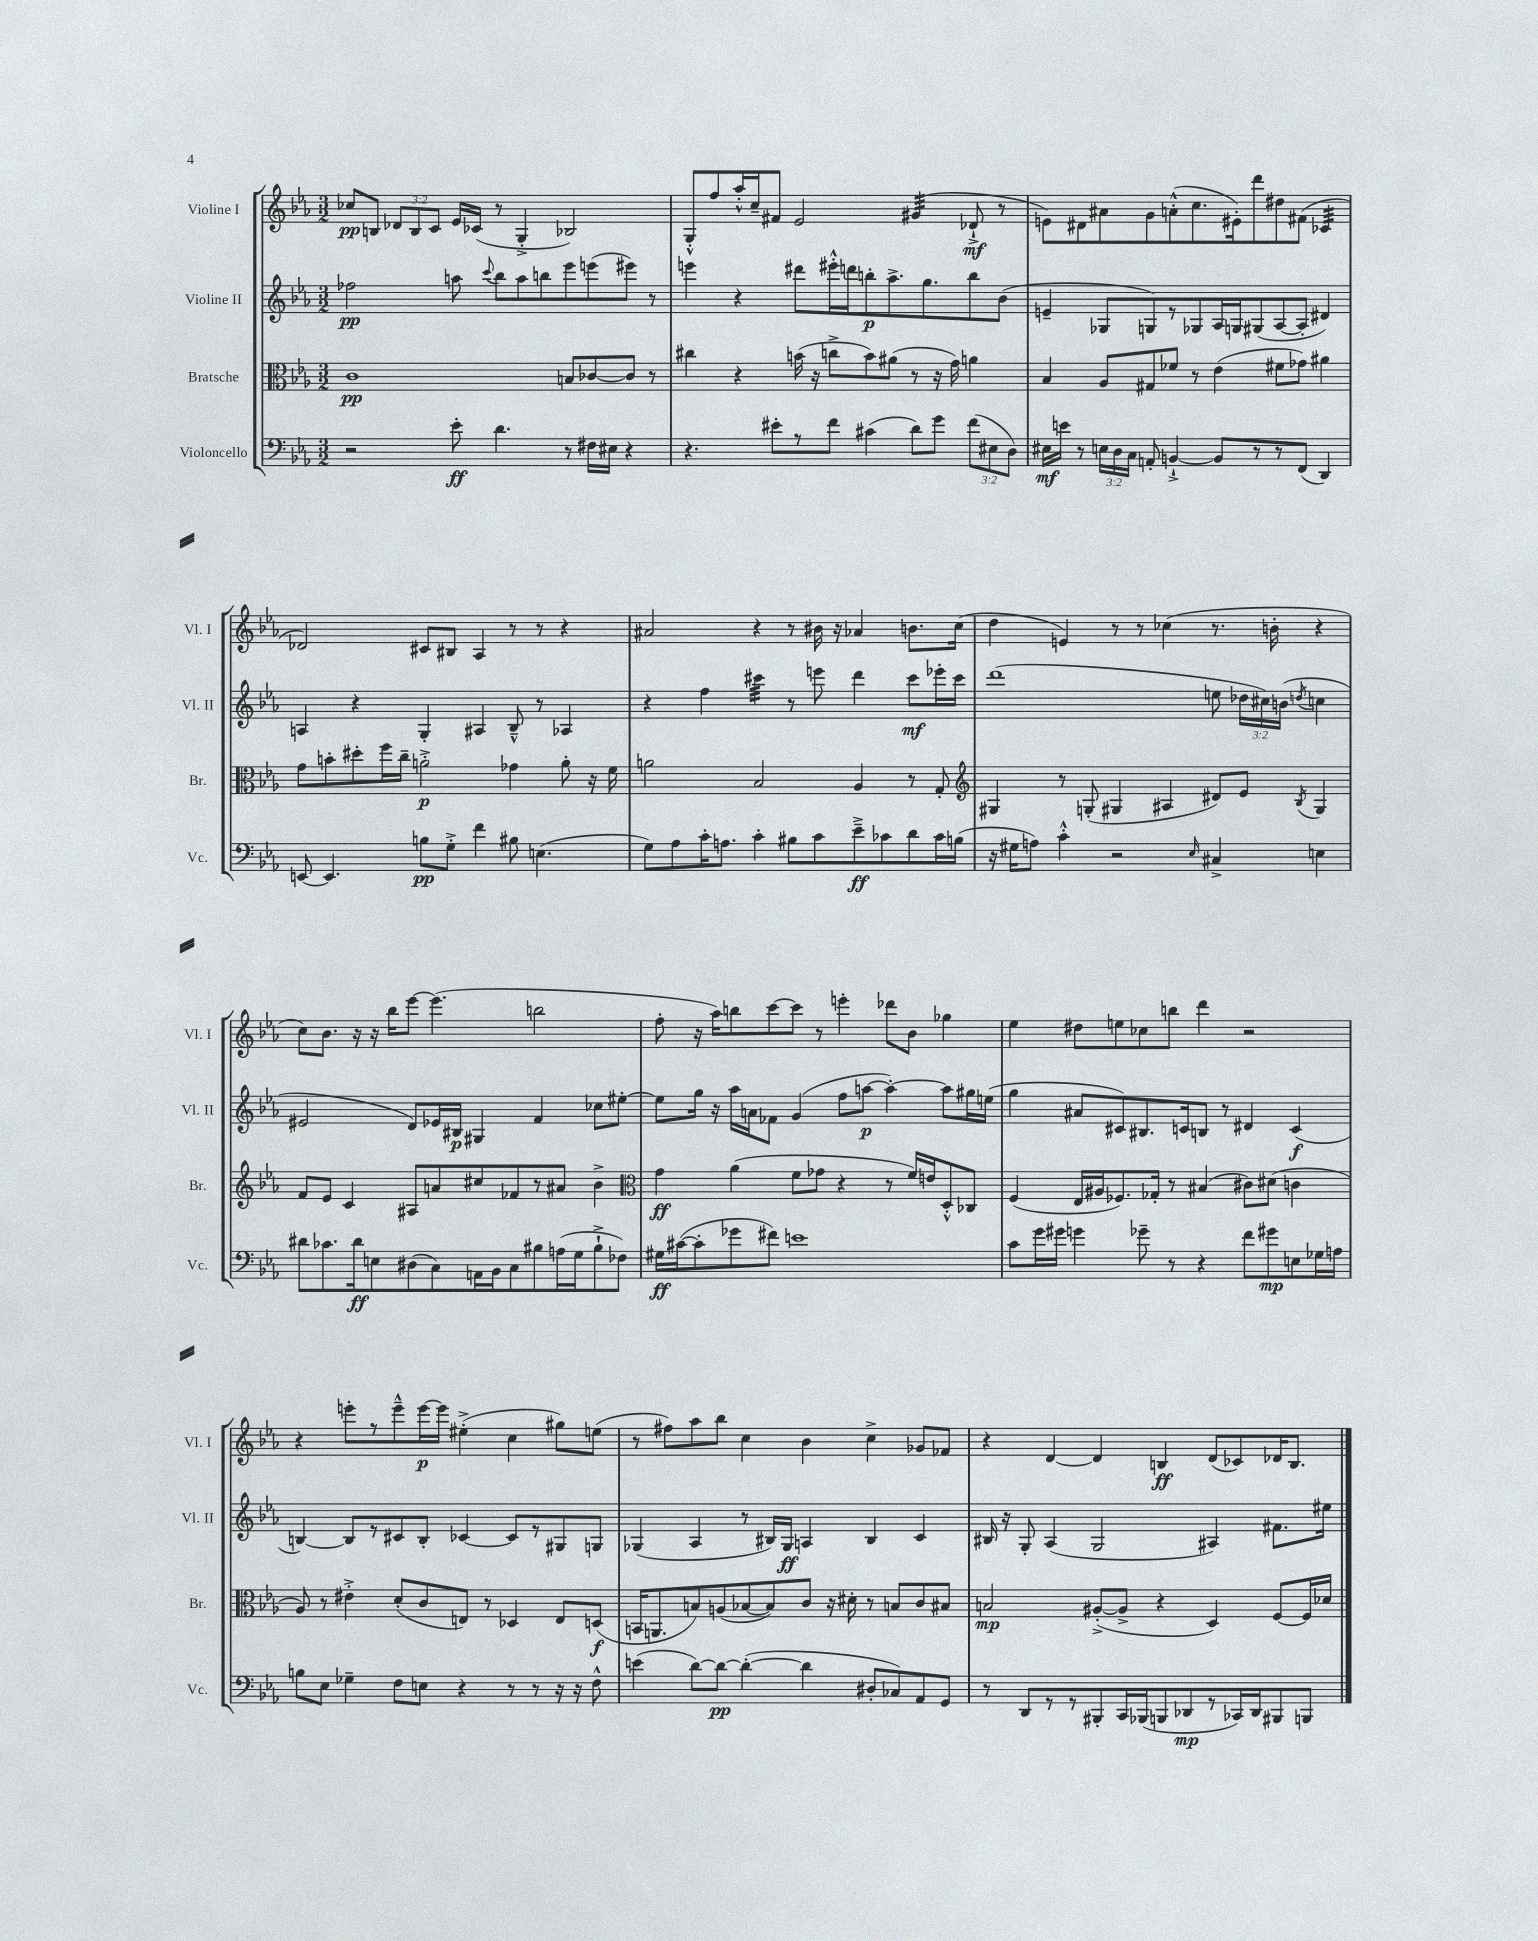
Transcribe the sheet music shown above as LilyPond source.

<<
\new StaffGroup <<
\new Staff = "s0" \with { instrumentName = "Violine I" shortInstrumentName = "Vl. I" } {
    \clef treble \key ees \major \numericTimeSignature \time 3/2 \override Staff.TupletNumber.text = #tuplet-number::calc-fraction-text
    \autoBeamOff ces''8[\pp b8] \tuplet 3/2 { des'8[ b8 c'8] } ees'16[ ces'16]( r8 g4-.-> bes2) |
    g8[-.-^ f''8 aes''16-.-^ c''16-- fis'8] ees'2 gis'4:32( des'8-!->\mf r8 |
    e'8[) dis'8 ais'8 g'8 a'8-.-^( c''8. eis'16-.) d'''8 dis''8 fis'8]( ces'4:32 |
    des'2) cis'8[ bis8] aes4 r8 r8 r4 |
    ais'2 r4 r8 bis'16 r16 aes'4 b'8.[ c''16]( |
    d''4 e'4) r8 r8 ces''4( r8. b'16-. r4 |
    c''8[) bes'8.] r16 r16 bes''16[ ees'''8]~ ees'''4.( b''2 |
    f''8-. r16 aes''16[) b''8 c'''8~ c'''8] r8 e'''4-. des'''8[ bes'8] ges''4 |
    ees''4 dis''8[ e''8 ces''8 b''8] d'''4 r2 |
    r4 e'''8[-. r8 e'''8---^ e'''16~\p e'''16] eis''4-.->( c''4 gis''8[) e''8]( |
    r8 fis''8[) aes''8 bes''8] c''4 bes'4 c''4-> ges'8[ fes'8] |
    r4 d'4~ d'4 b4\ff d'8[( ces'8) des'16 b8.] \bar "|." |
}
\new Staff = "s1" \with { instrumentName = "Violine II" shortInstrumentName = "Vl. II" } {
    \clef treble \key ees \major \numericTimeSignature \time 3/2 \override Staff.TupletNumber.text = #tuplet-number::calc-fraction-text
    \autoBeamOff fes''2\pp a''8 \appoggiatura { c'''8 } bes''8[ a''8 b''8 ees'''8 e'''8( eis'''8]) r8 |
    e'''4 r4 dis'''8[ eis'''16-.-^ d'''16 b''8-.\p aes''8.-> g''8. b''8 bes'8]( |
    e'4-- ges8[ g8) r8 ges8 aes16 g16 gis8( aes8~ aes8]-. dis'4) |
    a4 r4 g4-. ais4 bes8---^ r8 aes4 |
    r4 f''4 cis'''4:32 r8 e'''8 d'''4 cis'''8[\mf ees'''16-. cis'''16] |
    d'''1( e''8 \tuplet 3/2 { des''16[ cis''16) b'16]( } \acciaccatura { d''8 } c''4 |
    eis'2 d'8[) ees'16 bis16]\p gis4 f'4 ces''8[ eis''8]~-. |
    eis''8[ g''16] r16 aes''16[ a'16 fes'8] g'4( f''8[ a''8]~\p a''4~-.) a''8[ gis''16 e''16]( |
    g''4 ais'8[ cis'8) bis8. c'16 b8] r8 dis'4 c'4\f( |
    b4~) b8[ r8 cis'8 b8]-. ces'4~ ces'8[ r8 gis8 g8] |
    ges4( aes4 r8 bis16[) ges16]\ff a4 bis4 c'4 |
    bis16 r16 g8-. aes4( g2 ais4) fis'8.[ eis''16] \bar "|." |
}
\new Staff = "s2" \with { instrumentName = "Bratsche" shortInstrumentName = "Br." } {
    \clef alto \key ees \major \numericTimeSignature \time 3/2
    \autoBeamOff c'1\pp b8[ ces'8~ ces'8] r8 |
    cis''4 r4 b'16( r16 c''8[-> b'8) ais'8]( r8 r16 g'16) a'4 |
    bes4 aes8[ gis8 fes'8] r8 ees'4( fis'8[ ges'8]) ais'4 |
    g'8[ b'8-. dis''8-. f''16 c''16]-- a'2-.->\p ges'4 a'8-. r16 f'16 |
    a'2 bes2 aes4 r8 g8-. |
    \clef treble gis4 r8 g8-.( gis4 ais4 dis'8[) ees'8] \acciaccatura { bes8 } gis4 |
    f'8[ ees'8] c'4 ais8[ a'8 cis''8 fes'8 r8 ais'8] bes'4-> |
    \clef alto g'4\ff aes'4( f'8[ ges'8] r4 r8 f'16[) e'16 d8-.-^ ces8] |
    f4( ees16[ ais16 fes8.) ges16]-. r8 bis4( cis'8[) dis'8]( c'4 |
    aes8) r8 eis'4-.-> d'8[-.( c'8 e8]) r8 des4 e8[ d8]\f( |
    b,16[ a,8. b8) a8( bes8~ bes8) c'8] r16 dis'16-. r8 b8[ c'8 bis8] |
    b2\mp ais8[~-.->( ais8]-> r4 d4) f8[~ f16 des'16] \bar "|." |
}
\new Staff = "s3" \with { instrumentName = "Violoncello" shortInstrumentName = "Vc." } {
    \clef bass \key ees \major \numericTimeSignature \time 3/2 \override Staff.TupletNumber.text = #tuplet-number::calc-fraction-text
    \autoBeamOff r2 ees'8-.\ff d'4. r8 fis16[ eis16] r4 |
    r4. eis'8[-. r8 f'8] cis'4( d'8[) g'8] \tuplet 3/2 { f'8[( eis8 d8]) } |
    eis16[\mf e'16] r8 \tuplet 3/2 { e16[ d16 c16] } a,8-. b,4~-!-> b,8[ r8 r8 f,8]( d,4) |
    e,8~ e,4. b8[\pp g8]-.-> f'4 bis8 e4.( |
    g8[) aes8 c'16-. a8.] c'4-. bis8[ c'8 ees'8--->\ff ces'8 d'8 ces'16 b16]( |
    r16 gis16[ a8]) c'4-.-^ r2 \grace { ees16 } cis4-> e4 |
    dis'8[ ces'8. dis'16\ff e8 dis8( c8) a,16 bes,16 c8 bis8 a16( g16 bis8-!-> fes8]) |
    gis16[\ff cis'16~( cis'8-. ges'8 fis'8]) e'1 |
    c'8[ g'16 gis'16] g'4 ges'8-- r8 r4 f'8[ gis'8\mp e8 ges16 a16] |
    b8[ ees8] ges4-- f8[ e8] r4 r8 r8 r16 r16 f8-^ |
    e'4( d'8[~) d'8]~\pp d'4~-.( d'4 dis8[-. ces8) aes,8 g,8] |
    r8 d,8[ r8 r8 bis,,8-. c,16 bes,,16( b,,8 des,8\mp r8 ces,16) des,16 bis,,8 b,,8] \bar "|." |
}
>>
>>
\layout { \context { \Score \remove "Bar_number_engraver" } }
